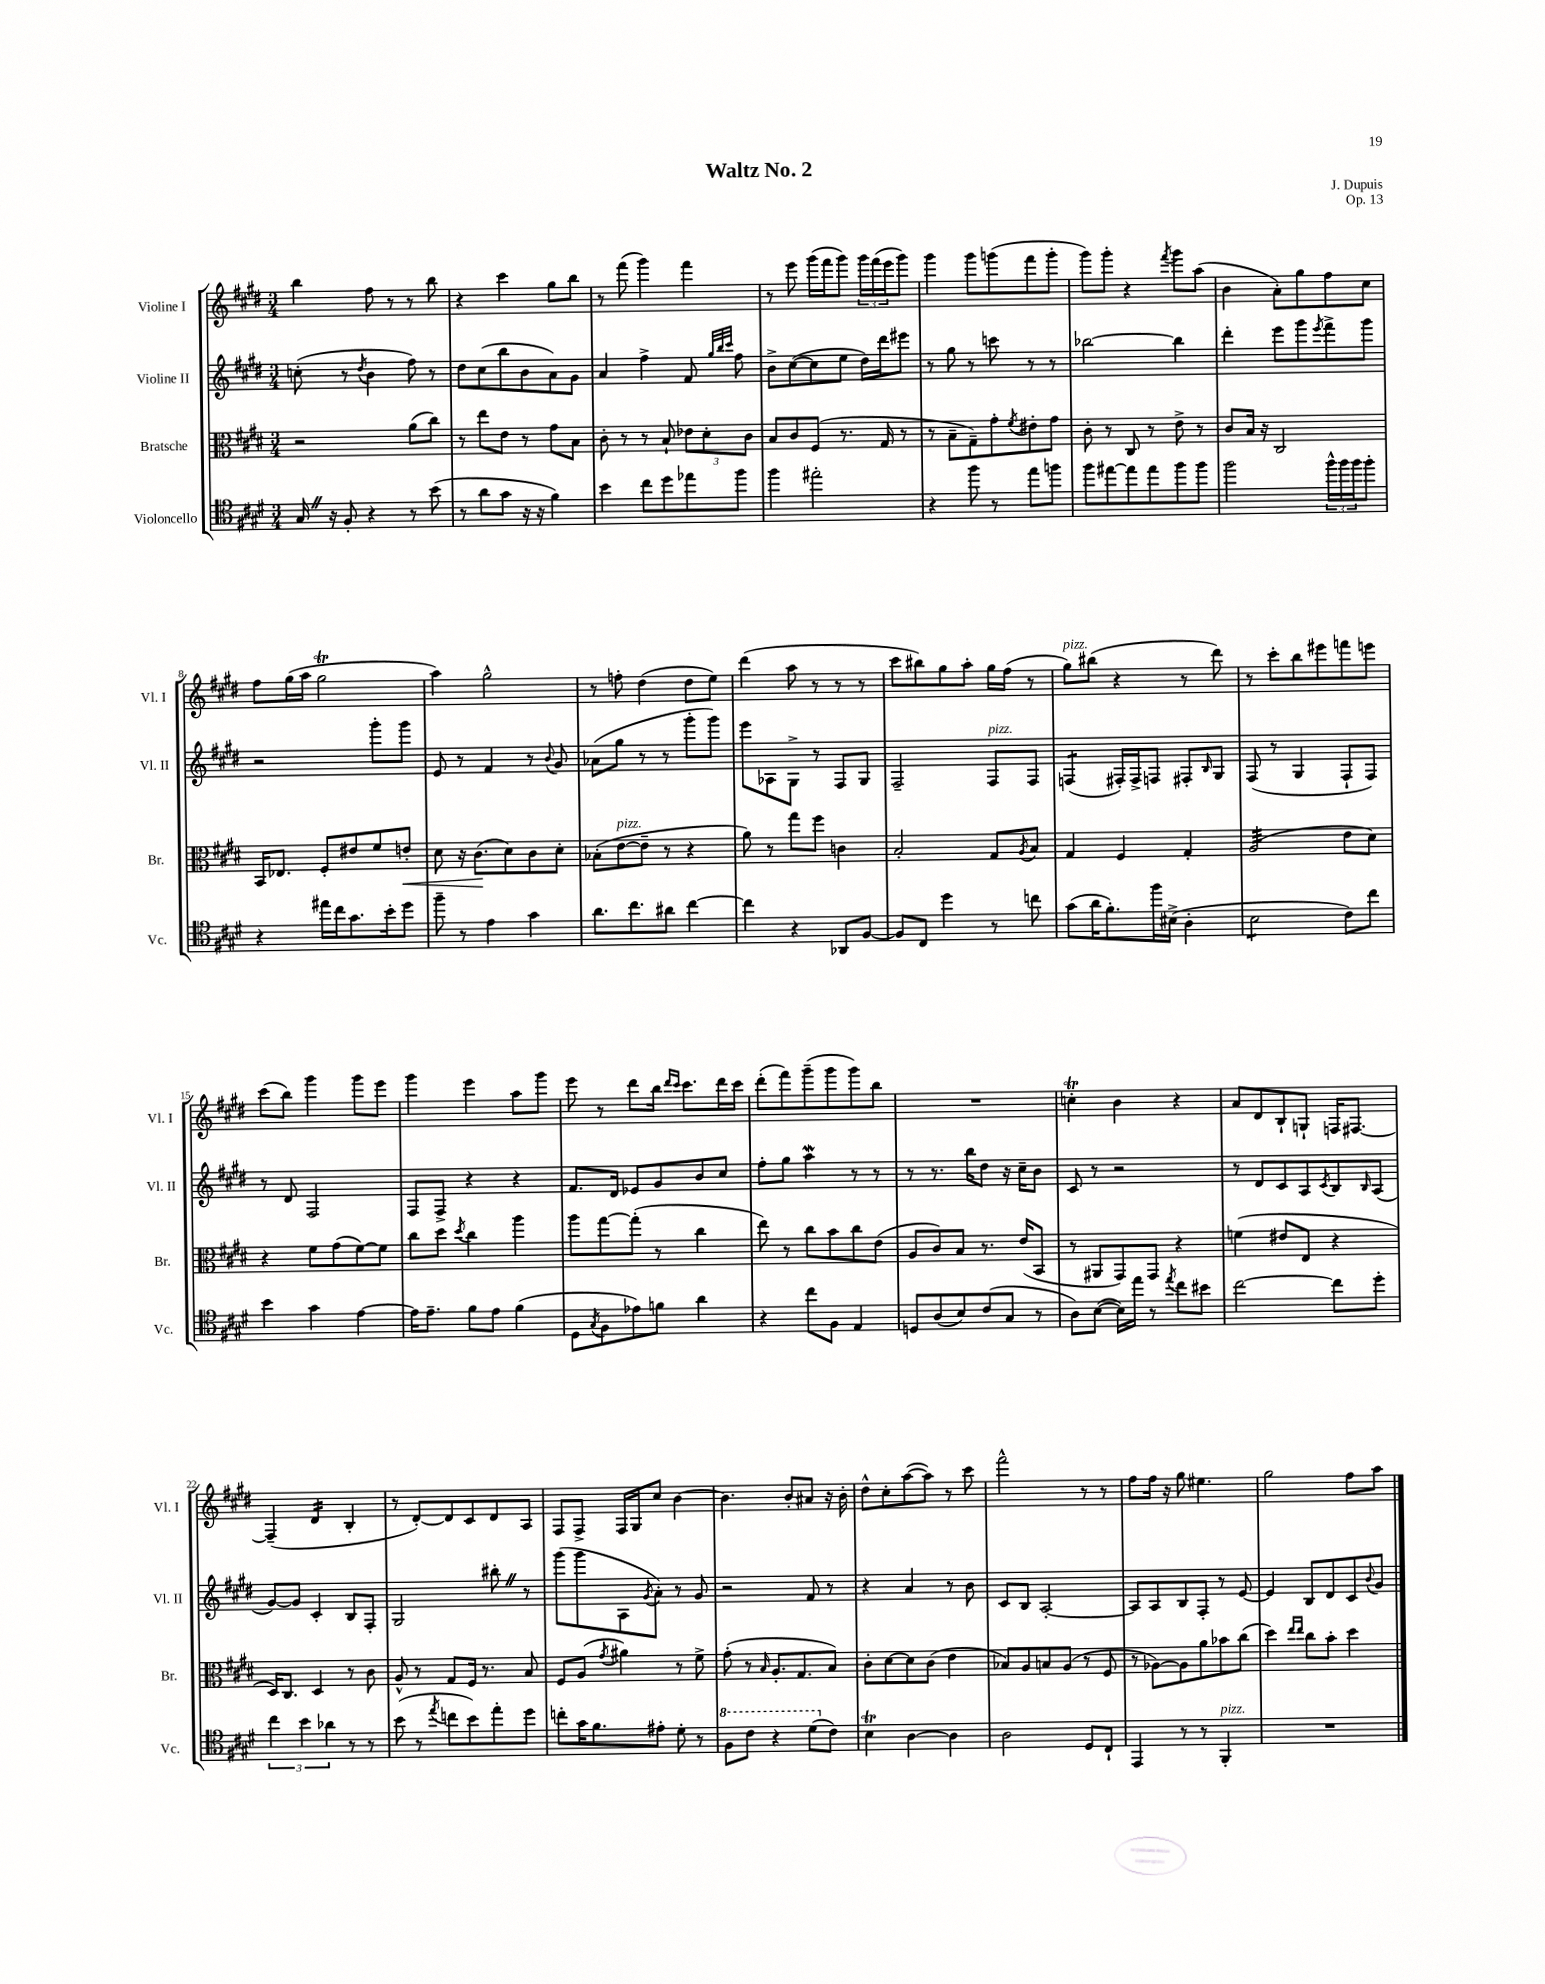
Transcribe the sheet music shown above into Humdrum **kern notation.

**kern	**kern	**kern	**kern
*staff4	*staff3	*staff2	*staff1
*clefC4	*clefC3	*clefG2	*clefG2
*k[f#c#g#d#]	*k[f#c#g#d#]	*k[f#c#g#d#]	*k[f#c#g#d#]
*M3/4	*M3/4	*M3/4	*M3/4
16G#	2r	(8cc'	4bb
16r	.	.	.
8F#'	.	8r	.
.	.	8qdd#	.
4r	.	4b	8ff#
.	.	.	8r
8r	(8a	8ff#)	8r
(8b	8cc#)	8r	8bb
=	=	=	=
8r	8r	8dd#	4r
8a	8ee	(8cc#	.
8g#	8e	8bb	4ccc#
16r	8r	8b	.
16r	.	.	.
4f#)	8g#	8a)	8gg#
.	8B	8g#	8bb
=	=	=	=
4b	8c#'	4a	8r
.	8r	.	(8fff#
8cc#	8r	4ff#^	4ggg#)
8dd#	8B`	.	.
8ee-	12e-	8f#	4fff#
.	12d#'	.	.
.	.	32qqgg#	.
.	.	32qqbb	.
.	.	32qqccc#	.
8ff#	.	8ff#	.
.	12c#	.	.
=	=	=	=
4ff#	8B	8b^	8r
.	8c#	([8cc#	8eee
2ee#'	(8F#	8cc#]	(16ggg#
.	.	.	16fff#
.	8.r	8ee	8ggg#)
.	.	16dd#)	24ggg#
.	.	.	(24fff#
.	16G#	16ddd#	.
.	.	.	24eee
.	8r	8eee#	8ggg#)
=	=	=	=
4r	8r	8r	4ggg#
.	8B~	8gg#	.
8ff#	8G#~)	8r	8ggg#
8r	8g#'	8ccc	(8ggg
.	8qf#	.	.
8ee	8e#'	8r	8fff#
8ff	8g#	8r	8ggg'
=	=	=	=
8ff#	8c#'	[2bb-	8ggg#)
[8ee#	8r	.	8ggg#'
8ee#]	8C#	.	4r
8ee#	8r	.	.
.	.	.	8qfff#
8ff#	8e^	4bb-]	8ggg#
8ff#	8r	.	(8aa
=	=	=	=
2ff#	8c#	4ddd#'	4b
.	16B	.	.
.	16r	.	.
.	2C#	8eee	8a')
.	.	8ggg#	8gg#
.	.	8qeee	.
24ff#^^	.	8fff#^	8ff#
24ff#	.	.	.
24ff#	.	.	.
8ff#'	.	8ggg#	8cc#
=	=	=	=
4r	16BB	2r	8ff#
.	8.E-	.	.
.	.	.	(16gg#
.	.	.	16aa
16ee#	8F#'	.	2gg#
16cc#	.	.	.
8.g#	8e#	.	.
.	8f#	8ggg#'	.
16b'	.	.	.
8dd#	8e'	8ggg#	.
=	=	=	=
8ff#~	8d#	8e	4aa)
8r	16r	8r	.
.	(8.c#	.	.
4e	.	4f#	2gg#^^
.	8d#)	.	.
4g#	8c#	8r	.
.	.	8qqb	.
.	8d#'	8g#	.
=	=	=	=
8.a	(8B-'	(8a-	8r
.	[8e	8gg#	8ff'
8.cc#	.	.	.
.	8e~]	8r	(4dd#
8a#	8r	8r	.
[4cc#	4r	8ggg#'	8dd#
.	.	8ggg#)	8ee)
=	=	=	=
4cc#]	8a)	8eee	(4ddd#
.	8r	8A-	.
4r	8gg#	8G#^	8aa
.	8ff#	8r	8r
8AA-	4c	8F#	8r
[8F#	.	8G#	8r
=	=	=	=
8F#]	2B'	2F#~	8ccc#
8C#	.	.	8bb#)
4dd#	.	.	8gg#
.	.	.	8aa'
8r	8G#	8F#	16gg#
.	.	.	(16ff#
.	8qA	.	.
8cc	8B	8F#	8r
=	=	=	=
(8g#	4G#	(4F	8gg#)
16a	.	.	(8bb#
8.f#')	.	.	.
.	4F#	16F#')	4r
.	.	16F#^	.
16ff#	.	8F	.
(16B#^	.	.	.
4A'	4G#'	8F#'	8r
.	.	16qqB	.
.	.	8G#	8ddd#)
=	=	=	=
2B	(2A	(8F#	8r
.	.	8r	8ccc#'
.	.	4G#	8bb
.	.	.	8eee#
8c#)	8e	8F#`	8fff
8cc#	8d#)	8F#)	8eee
=	=	=	=
4b	4r	8r	(8ccc#
.	.	8d#	8bb)
4g#	8f#	2F#	4ggg#
.	(8g#	.	.
[4e	[8f#)	.	8ggg#
.	8f#]	.	8eee
=	=	=	=
16e]	8cc#	8F#	4ggg#
8.e~	.	.	.
.	8dd#	8F#^	.
.	8qdd#	.	.
8f#	4cc#	4r	4eee
8e	.	.	.
(4f#	4aa	4r	8aa
.	.	.	8ggg#
=	=	=	=
8D#	8aa	8.f#	8eee
8qG#	.	.	.
8F#	[8gg#	.	8r
.	.	16d#	.
8e-)	(8gg#']	8e-	8ddd#
8f	8r	8g#	16bb
.	.	.	16qqddd#
.	.	.	16qqccc#
.	.	.	8.ccc#
4a	4cc#	8b	.
.	.	8cc#	16ddd#
.	.	.	16ccc#
=	=	=	=
4r	8ee)	8ff#'	(8ddd#'
.	8r	8gg#	8fff#)
8cc#	8cc#	4aa	(8ggg#~
8F#	8b	.	8ggg#
4E	8cc#	8r	8ggg#)
.	(8e	8r	8bb
=	=	=	=
8D	8A	8r	2.r
(8A	8c#)	8.r	.
8B)	8B	.	.
.	.	16bb	.
(8c#	8.r	8dd#	.
8G#	.	16r	.
.	(16e	16cc#~	.
8r	8BB	8b	.
=	=	=	=
8A)	8r	8c#	4cc'
([8B	8AA#	8r	.
16B])	8GG#)	2r	4b
16ee	.	.	.
8r	8GG#	.	.
8qee	.	.	.
8cc#	4r	.	4r
8b#	.	.	.
=	=	=	=
[2cc#	(4f	8r	8a
.	.	8d#	8d#
.	8e#	8c#	8B`
.	8E	8A	8G`
.	.	8qc#	.
8cc#]	4r	8B	16F
.	.	.	[8.F#
.	.	16qqB	.
8dd#'	.	(8A	.
=	=	=	=
6cc#	16D#)	[8g#)	(4F#~]
.	8.C#	.	.
.	.	8g#]	.
6b	.	.	.
.	4D#	4c#'	4d#
6a-	.	.	.
8r	8r	8B	4B'
8r	8c#	8F#'	.
=	=	=	=
(8b	8A^^	2G#	8r
8r	8r	.	[8d#')
8qee	.	.	.
8cc	8G#	.	8d#]
8b)	16F#	.	8c#
.	8.r	.	.
8ee'	.	8bb#'	8d#
8dd#	8B	8r	8A
=	=	=	=
8cc'	8F#	(8ggg#	8F#
16g#	(8A	8ggg#	8F#^
8.f#	.	.	.
.	8qg#	.	.
.	4a#)	8A	16F#
.	.	.	16G#
.	.	8qg#	.
8e#'	.	8a')	8cc#
8d#'	8r	8r	[4b
8r	8f#^	8g#	.
=	=	=	=
8f#	(8g#'	2r	4.b]
8cc#	8r	.	.
.	16qqB	.	.
4r	8.A'	.	.
.	.	.	8b'
.	8.G#	.	.
(8dd#	.	8f#	8a#
8c#)	8B)	8r	16r
.	.	.	16b'
=	=	=	=
4B	8c#'	4r	8dd#^^
.	[8d#	.	8cc#'
[4A	8d#]	4a	([8aa
.	(8c#	.	8aa])
4A]	4e	8r	8r
.	.	8b	8ccc#
=	=	=	=
2A	8B-)	8c#	2fff#^^
.	8A	8B	.
.	8B	[2A'	.
.	(8A	.	.
8D#	8r	.	8r
8C#`	8F#	.	8r
=	=	=	=
4EE	8r	8A]	8ff#
.	[8A-)	8A	16ff#
.	.	.	16r
8r	8A-]	8B	8gg#
8r	8a	8F#'	4.ee#
4FF#'	8b-	8r	.
.	(8cc#	[8e	.
=	=	=	=
2.r	4dd#)	4e]	2gg#
.	16qqee	.	.
.	16qqee	.	.
.	8cc#	8B	.
.	8b'	8d#	.
.	4dd#	8c#	8ff#
.	.	8qqb	.
.	.	8g#	8aa
==	==	==	==
*-	*-	*-	*-
